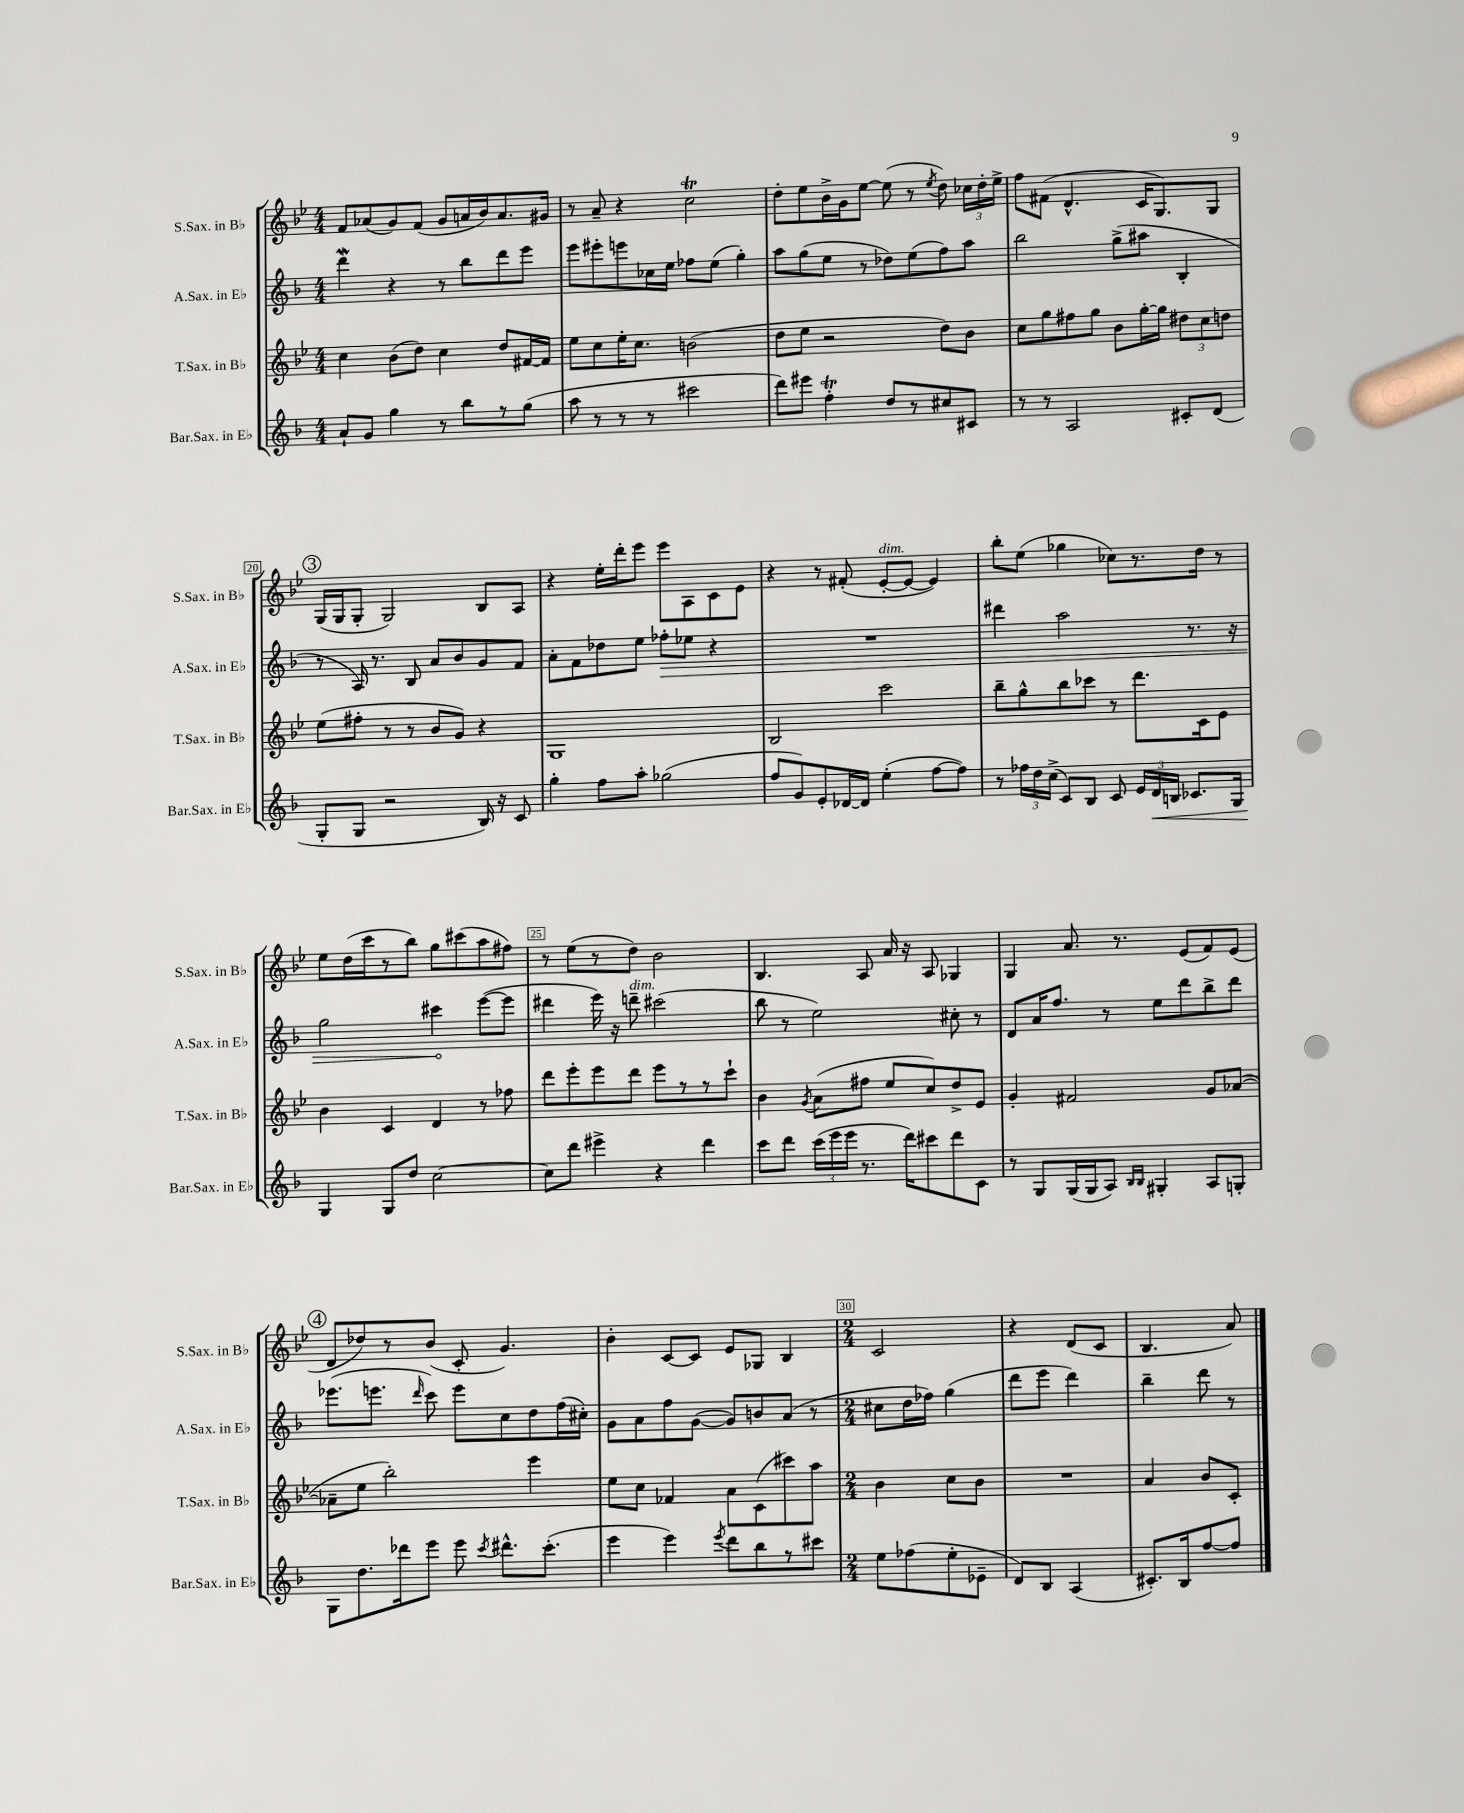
<<
\new StaffGroup <<
\new Staff = "s0" \with { instrumentName = "S.Sax. in Bb" shortInstrumentName = "S.Sax. in Bb" } {
    \clef treble \key bes \major \numericTimeSignature \time 4/4
    \autoBeamOff f'8[ aes'8( g'8) f'8]( g'8[ a'16 bes'16) a'8. gis'16] |
    r8 a'8-- r4 c''2\trill |
    d''8[-. ees''8 bes'16-> g'16 ees''8]~ ees''8( r8 \acciaccatura { ees''8 } d''8) \tuplet 3/2 { ces''16[ d''16-. ees''16]-> } |
    f''8[ fis'8]( d'4.-^ c'16[ g8.) g8] |
    \mark \markup { \circle "3" } g16[( g16 g8]-. g2) bes8[ a8] |
    r4 ees''16[-. d'''16-. ees'''8] ees'''8[ a8 c'8 ees'8] |
    r4 r8 fis'8-.( ees'8[~-.^\markup { \italic "dim." } ees'8]~ ees'4) |
    bes''8[-. ees''8]( ges''4 ces''8[) r8. d''16] r8 |
    ees''8[ d''16( c'''16 r8 bes''8]) g''8[ cis'''8( a''8 fis''8]) |
    r8 ees''8[( r8 d''8]) bes'2 |
    bes4. a8 a'16 r16 a8 ges4 |
    g4 a'8. r8. ees'8[( f'8) ees'8]( |
    \mark \markup { \circle "4" } d'8[ des''8) r8 bes'8]( c'8-. g'4.) |
    bes'4-. c'8[~ c'8] ees'8[ ges8] bes4 |
    \numericTimeSignature \time 2/4 c'2 |
    r4 d'8[( c'8] |
    bes4. a'8) \bar "|." |
}
\new Staff = "s1" \with { instrumentName = "A.Sax. in Eb" shortInstrumentName = "A.Sax. in Eb" } {
    \clef treble \key f \major \numericTimeSignature \time 4/4
    \autoBeamOff d'''4\mordent r4 r8 bes''8[ d'''8 e'''8] |
    e'''8[ eis'''8-. e'''8 ces''16 e''16] fes''8[ e''8]( g''4-.) |
    a''8[ g''8( e''8] r8 des''8[) e''8( f''8) a''8] |
    bes''2 g''8[->( ais''8] bes4-. |
    \mark \markup { \circle "3" } r8 a16) r8. bes8 a'8[ bes'8 g'8 f'8] |
    a'8[-. f'8 des''8 e''8] \once \override Hairpin.circled-tip = ##t fes''8[-.\> ees''8] r4 |
    R1 |
    dis'''4 a''2 r8. r16 |
    g''2 cis'''4\! e'''8[~( e'''8] |
    dis'''4 e'''16) r16 d'''8--^\markup { \italic "dim." } cis'''2( |
    bes''8 r8 e''2) cis''8-. r8 |
    d'8[ a'16 f''8.] r8 e''8[ d'''8 bes''8-> d'''8] |
    \mark \markup { \circle "4" } ees'''8.[( e'''8.] \grace { d'''16 } c'''8) e'''8[ c''8 d''8 f''16( cis''16]-.) |
    g'8[ a'8 f''8 g'8]~( g'8[) b'8 a'8]( r8 |
    \numericTimeSignature \time 2/4 cis''8[ d''16 fes''16]) g''4( |
    d'''8[ e'''8] d'''4) |
    bes''4-- d'''8 r8 \bar "|." |
}
\new Staff = "s2" \with { instrumentName = "T.Sax. in Bb" shortInstrumentName = "T.Sax. in Bb" } {
    \clef treble \key bes \major \numericTimeSignature \time 4/4
    \autoBeamOff c''4 bes'8[( d''8]) c''4 d''8[ fis'16~ fis'16] |
    ees''8[ c''8 ees''16-. c''8.] b'2( |
    d''8[ ees''8] r2 d''8[) bes'8] |
    c''8[ g''8 fis''8 g''8] bes'8[ g''16~-. g''16] \tuplet 3/2 { dis''8[ c''8 d''8] } |
    \mark \markup { \circle "3" } ees''8[( fis''8]-. r8 r8 bes'8[ g'8]) r4 |
    g1 |
    bes2 c'''2 |
    bes''8[-- g''8-^ bes''8 ces'''8] r8 d'''8.[ c'16 ees'8] |
    bes'4 c'4 d'4 r8 fes''8 |
    d'''8[ ees'''8-. ees'''8 d'''8] ees'''8[ r8 r8 c'''8]-! |
    bes'4 \acciaccatura { g'8 } a'8[( fis''8] ees''8[ c''8) d''8-> ees'8] |
    g'4-. fis'2 g'8[ aes'8]~( |
    \mark \markup { \circle "4" } aes'8[-- ees''8] bes''2-.) ees'''4 |
    ees''8[ c''8] fes'4 a'8[ c'8( cis'''8) a''8] |
    \numericTimeSignature \time 2/4 bes'4 c''8[ bes'8] |
    R2 |
    a'4 bes'8[ c'8]-. \bar "|." |
}
\new Staff = "s3" \with { instrumentName = "Bar.Sax. in Eb" shortInstrumentName = "Bar.Sax. in Eb" } {
    \clef treble \key f \major \numericTimeSignature \time 4/4
    \autoBeamOff a'8[-! g'8] g''4 r8 bes''8[ r8 g''8]( |
    a''8 r8 r8 r8 cis'''2 |
    d'''8[) eis'''8] f''4-.\trill d''8[ r8 cis''8 cis'8] |
    r8 r8 a2 cis'8[-. d'8]( |
    \mark \markup { \circle "3" } g8[-. g8] r2 bes16) r16 c'8 |
    g''4-. f''8[ a''8]-. ges''2( |
    f''8[ g'8) e'8-. des'16~ des'16] e''4-.( f''8[~ f''8]) |
    r8 \tuplet 3/2 { fes''16[ d''16 c''16]->( } c'8[) bes8] c'8 \tuplet 3/2 { e'16[ d'16\< b16] } ces'8.[ g16] |
    g4\! g8[ d''8] c''2~ |
    c''8[ d'''8] eis'''4-> r4 d'''4 |
    c'''8[ d'''8] \tuplet 3/2 { c'''16[( e'''16 e'''16] } r8. d'''16[) cis'''8 d'''8 c'8] |
    r8 g8[ g16( g16 a8]) \grace { bes16[ bes16] } gis4-. a8[ g8]-. |
    \mark \markup { \circle "4" } g8[ d''8. des'''16 e'''8] e'''8 \acciaccatura { c'''8 } dis'''8.[-^ c'''8.]-.( |
    e'''4 e'''4) \acciaccatura { e'''8 } d'''8[ bes''8 r8 cis'''8] |
    \numericTimeSignature \time 2/4 e''8[ fes''8( e''8-. ees'8]-- |
    d'8[) bes8] a4( |
    cis'8.[-.) bes16 f''8~ f''8] \bar "|." |
}
>>
>>
\layout { \context { \Score currentBarNumber = #16 \override BarNumber.break-visibility = ##(#f #t #t) barNumberVisibility = #(every-nth-bar-number-visible 5) \override BarNumber.stencil = #(make-stencil-boxer 0.1 0.3 ly:text-interface::print) } }
